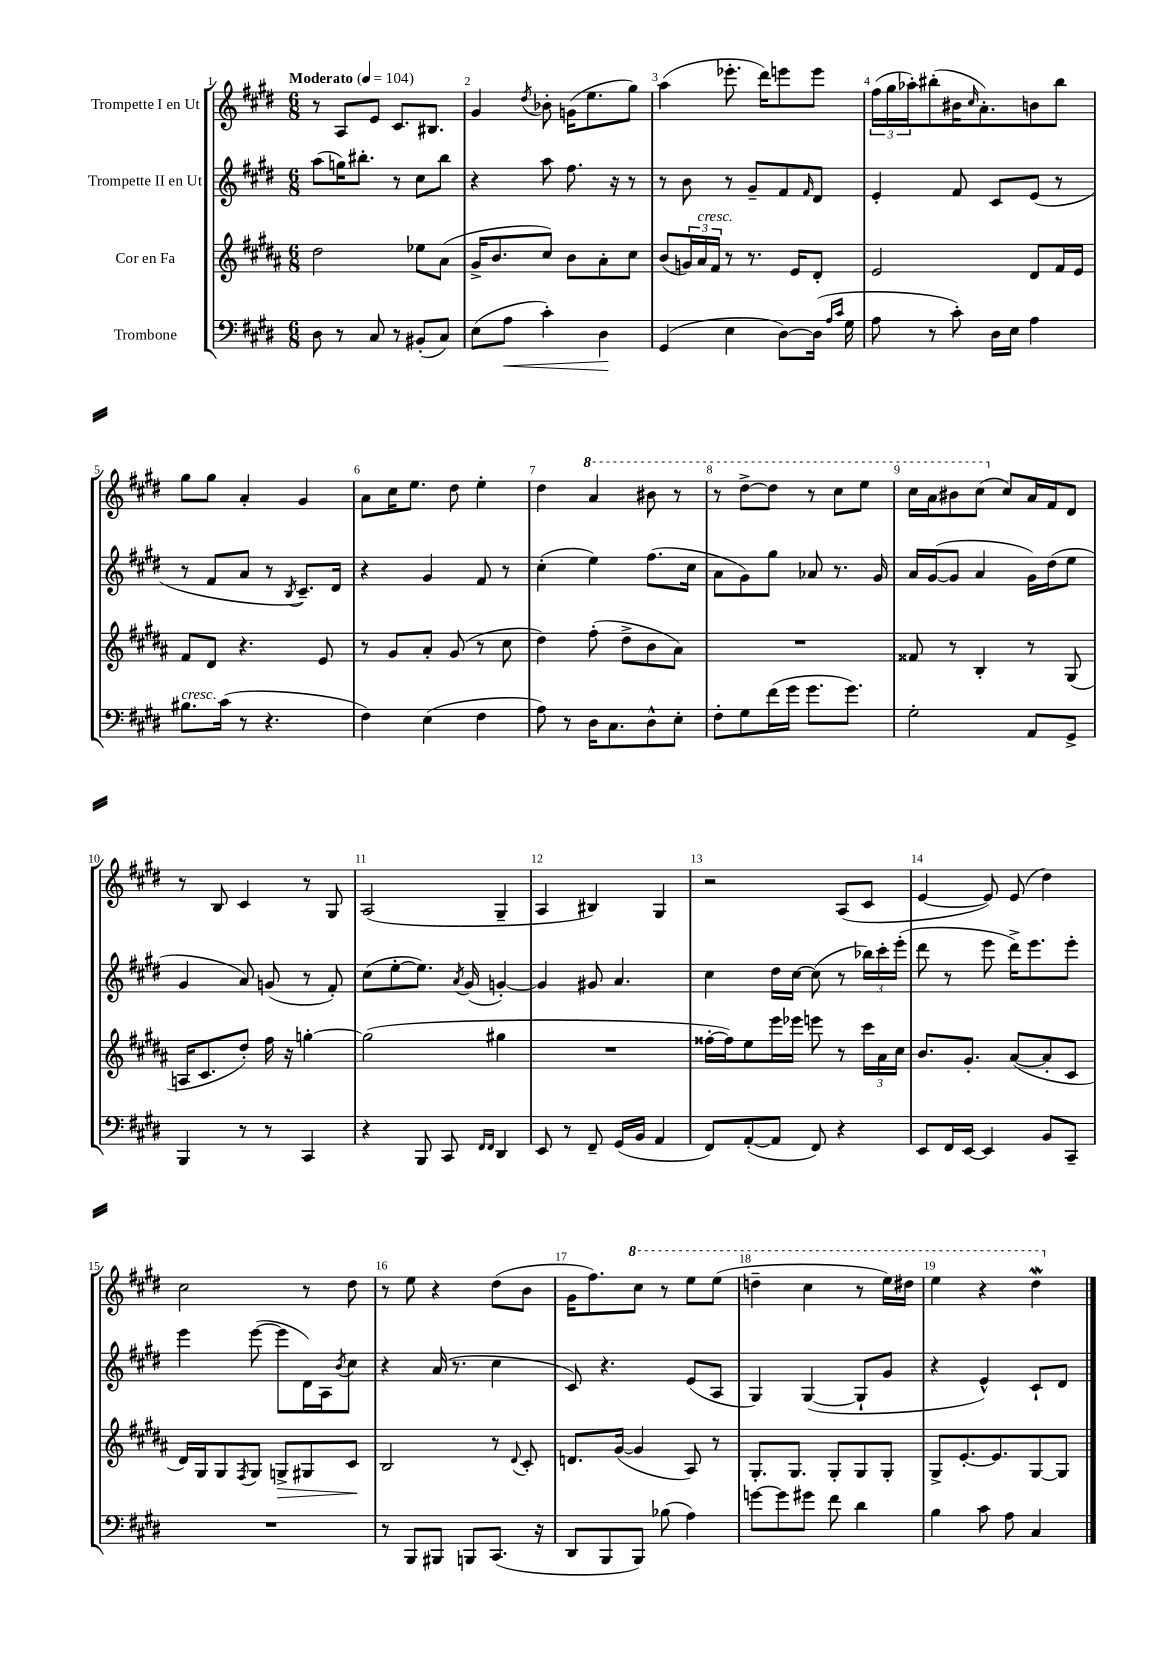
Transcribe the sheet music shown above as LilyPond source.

<<
\new StaffGroup <<
\new Staff = "s0" \with { instrumentName = "Trompette I en Ut" } {
    \clef treble \key e \major \numericTimeSignature \time 6/8 \tempo "Moderato" 4 = 104
    r8 a8 e'8 cis'8. bis8. |
    gis'4 \acciaccatura { dis''8 } bes'8-. g'16( e''8. gis''8) |
    a''4( ees'''8.-. dis'''16) e'''8 e'''8 |
    \tuplet 3/2 { fis''16( gis''16 aes''16-.) } bis''8-.( bis'16 \grace { cis''16 } a'8.-.) b'8 bis''8 |
    gis''8 gis''8 a'4-. gis'4 |
    a'8 cis''16 e''8. dis''8 e''4-. |
    dis''4 \ottava #1 a''4 bis''8 r8 |
    r8 dis'''8~-> dis'''8 r8 cis'''8 e'''8 |
    cis'''16 a''16 bis''8 cis'''8( \ottava #0 cis''8) a'16 fis'16 dis'8 |
    r8 b8 cis'4 r8 gis8 |
    a2( gis4-- |
    a4 bis4) gis4 |
    r2 a8( cis'8 |
    e'4~ e'8) e'8( dis''4) |
    cis''2 r8 dis''8 |
    r8 e''8 r4 dis''8( b'8 |
    gis'16 fis''8.) \ottava #1 cis'''8 r8 e'''8 e'''8( |
    d'''4-- cis'''4 r8 e'''16) dis'''16 |
    e'''4 r4 dis'''4\mordent \ottava #0 \bar "|." |
}
\new Staff = "s1" \with { instrumentName = "Trompette II en Ut" } {
    \clef treble \key e \major \numericTimeSignature \time 6/8
    a''8( g''16) bis''8.-. r8 cis''8 bis''8 |
    r4 a''8 fis''8. r16 r8 |
    r8 b'8 r8 gis'8-- fis'8 \grace { fis'16 } dis'8 |
    e'4-. fis'8 cis'8 e'8( r8 |
    r8 fis'8 a'8 r8 \acciaccatura { b8 } cis'8.--) dis'16 |
    r4 gis'4 fis'8 r8 |
    cis''4-.( e''4) fis''8.( cis''16 |
    a'8 gis'8) gis''8 aes'8 r8. gis'16 |
    a'16 gis'16~( gis'8 a'4 gis'16) dis''16( e''8 |
    gis'4 a'8) g'8( r8 fis'8-.) |
    cis''8( e''8~-. e''8.) \acciaccatura { a'8 } gis'16( g'4~-.) |
    g'4 gis'8 a'4. |
    cis''4 dis''16 cis''16~ cis''8( r8 \tuplet 3/2 { bes''16) cis'''16-. e'''16-.( } |
    dis'''8 r8 e'''8 dis'''16->) e'''8. e'''8-. |
    e'''4 e'''8~( e'''8 dis'16) a16 \acciaccatura { b'8 } cis''8 |
    r4 a'16( r8. cis''4 |
    cis'8) r4. e'8( a8 |
    gis4) gis4~( gis8-! gis'8 |
    r4 e'4-^) cis'8-! dis'8 \bar "|." |
}
\new Staff = "s2" \with { instrumentName = "Cor en Fa" } {
    \clef treble \key b \major \numericTimeSignature \time 6/8
    dis''2 ees''8 ais'8( |
    gis'16-> b'8. cis''8) b'8 ais'8-. cis''8 |
    b'8( \tuplet 3/2 { g'16) ais'16^\markup { \italic "cresc." } fis'16 } r8 r8. e'16 dis'8-. |
    e'2 dis'8 fis'16 e'16 |
    fis'8 dis'8 r4. e'8 |
    r8 gis'8 ais'8-. gis'8( r8 cis''8 |
    dis''4) fis''8-.( dis''8-> b'8 ais'8) |
    R2. |
    fisis'8 r8 b4-. r8 gis8( |
    a16 cis'8. dis''8-.) fis''16 r16 g''4~-. |
    g''2( gis''4 |
    R2. |
    fisis''16~-. fisis''16) e''8 e'''16 ees'''16 e'''8 r8 \tuplet 3/2 { cis'''16 ais'16 cis''16 } |
    b'8. gis'8.-. ais'8~( ais'8-. cis'8 |
    dis'16) gis16 gis8 \acciaccatura { fis8 } gis8 g8->\> gis8 cis'8\! |
    b2 r8 \appoggiatura { dis'8 } cis'8-. |
    d'8. gis'16~( gis'4 ais8) r8 |
    gis8.-. gis8. gis8-. gis8 gis8-. |
    gis8-> e'8.~-. e'8. gis8~ gis8 \bar "|." |
}
\new Staff = "s3" \with { instrumentName = "Trombone" } {
    \clef bass \key e \major \numericTimeSignature \time 6/8
    dis8 r8 cis8 r8 bis,8-.( cis8) |
    e8( a8\< cis'4-.) dis4\! |
    gis,4( e4 dis8~) dis16( \grace { a16 cis'16 } gis16 |
    a8 r8 cis'8-.) dis16 e16 a4 |
    bis8.^\markup { \italic "cresc." } cis'16( r8 r4. |
    fis4) e4( fis4 |
    a8) r8 dis16 cis8. dis8-^ e8-. |
    fis8-. gis8 fis'16( gis'16 gis'8. gis'8.) |
    gis2-. a,8 gis,8-> |
    b,,4 r8 r8 cis,4 |
    r4 b,,8 cis,8 \grace { fis,16 fis,16 } dis,4 |
    e,8 r8 fis,8-- gis,16( b,16 a,4 |
    fis,8) a,8~-.( a,8 fis,8) r4 |
    e,8 fis,16 e,16~ e,4 b,8 cis,8-- |
    R2. |
    r8 b,,8 bis,,8 b,,8 cis,8.( r16 |
    dis,8 b,,8 b,,8) bes8( a4) |
    g'8~ g'8 gis'8 fis'8 dis'4 |
    b4 cis'8 a8 cis4 \bar "|." |
}
>>
>>
\layout { \context { \Score \override BarNumber.break-visibility = ##(#f #t #t) barNumberVisibility = #all-bar-numbers-visible } }
